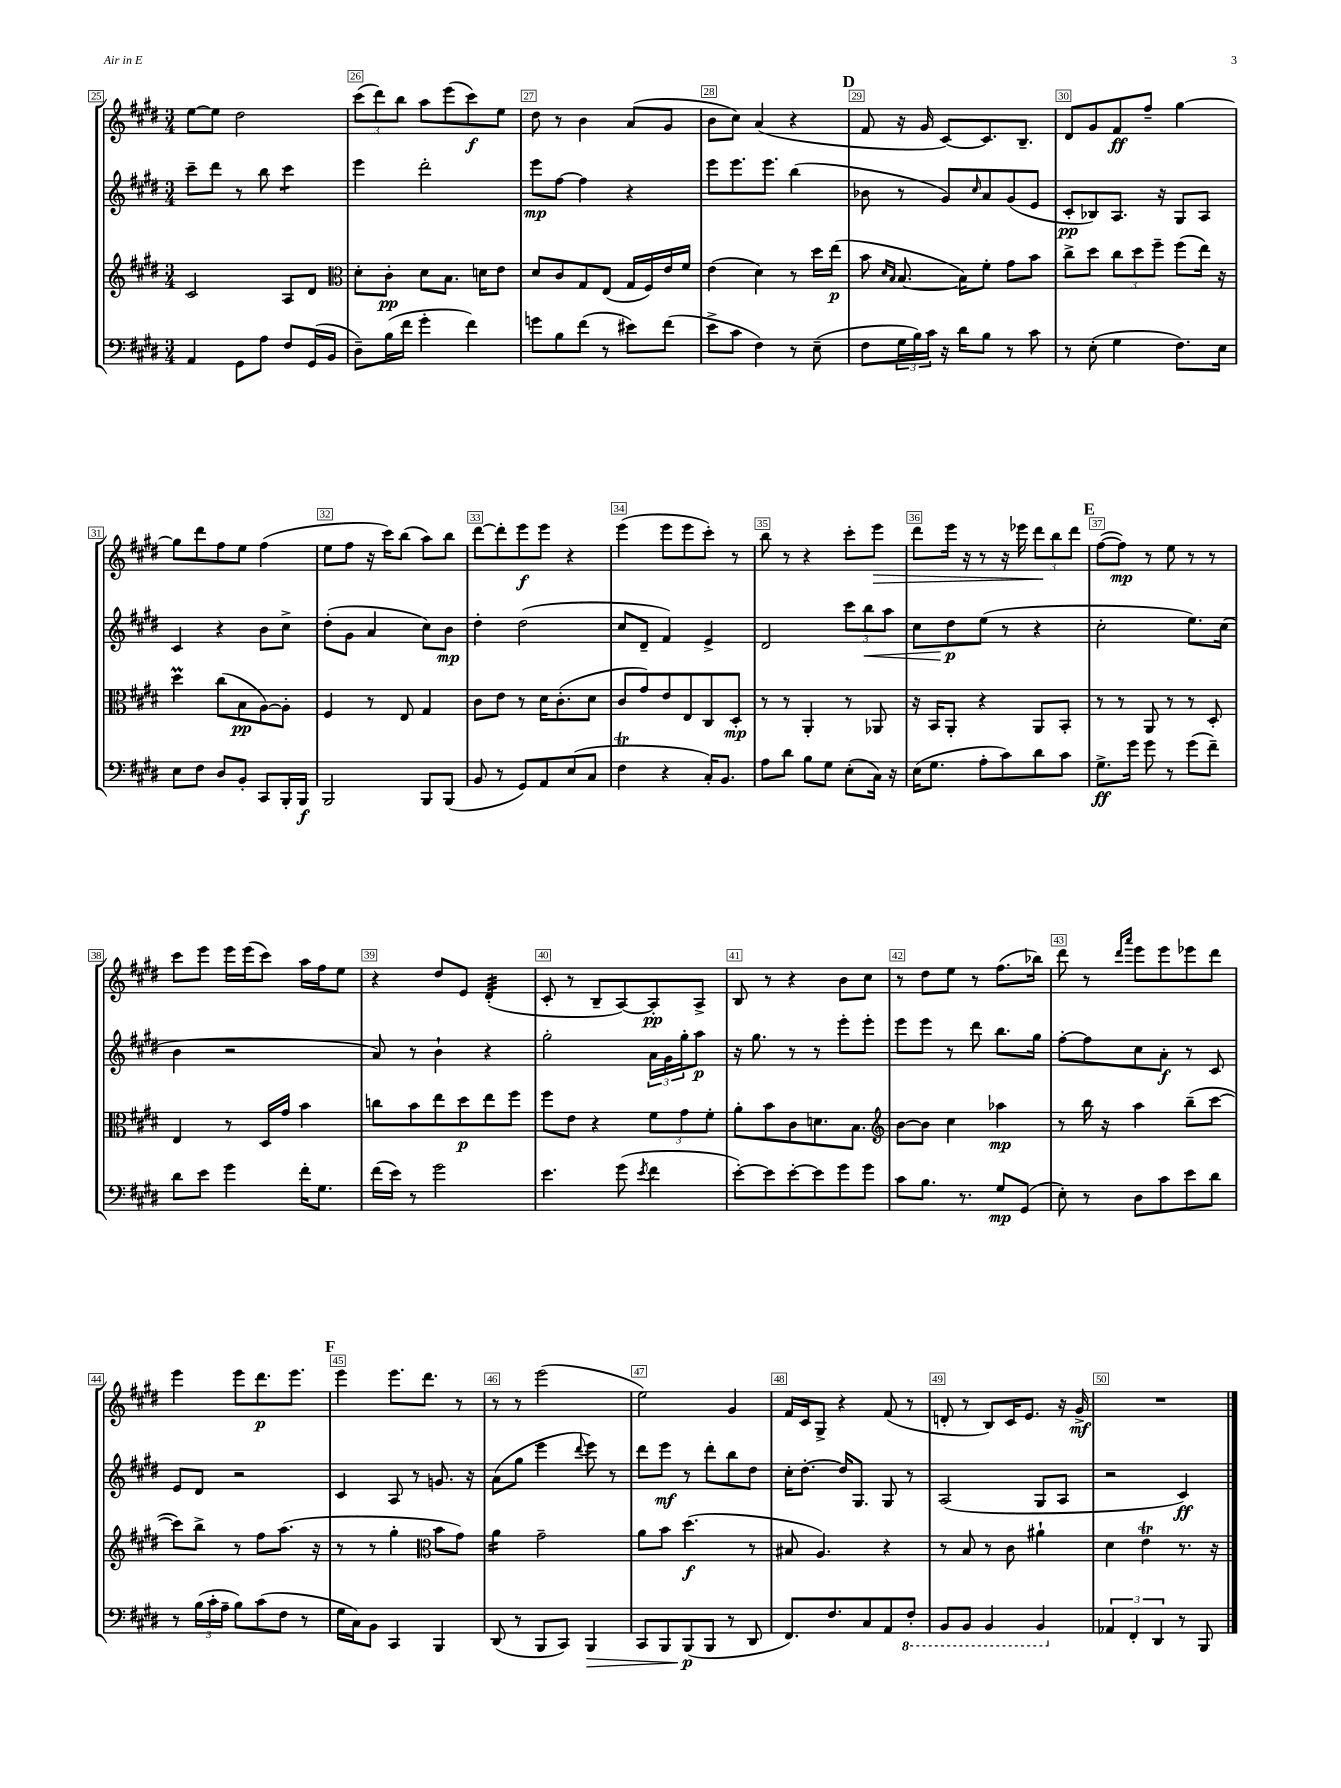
<<
\new StaffGroup <<
\new Staff = "s0" {
    \clef treble \key e \major \numericTimeSignature \time 3/4
    e''8~ e''8 dis''2 |
    \tuplet 3/2 { cis'''8( dis'''8) b''8 } a''8 e'''8( cis'''8\f) e''8 |
    dis''8 r8 b'4 a'8( gis'8 |
    b'8 cis''8) a'4( r4 |
    \mark \markup { \bold "D" } fis'8 r16 gis'16 cis'8~) cis'8. b8.-- |
    dis'8 gis'8 fis'8\ff fis''8-- gis''4~ |
    gis''8 dis'''8 fis''8 e''8 fis''4( |
    e''8 fis''8 r16 cis'''16) b''8( a''8) b''8 |
    dis'''8~ dis'''8-. e'''8\f e'''8 r4 |
    e'''4( e'''8 e'''8 cis'''8-.) r8 |
    b''8 r8 r4 cis'''8-. e'''8\> |
    dis'''8 e'''16 r16 r8 r16 ees'''16 \tuplet 3/2 { dis'''8\! b''8 dis'''8 } |
    \mark \markup { \bold "E" } fis''8~( fis''8\mp) r8 e''8 r8 r8 |
    cis'''8 e'''8 e'''16 e'''16( cis'''8) a''16 fis''16 e''8 |
    r4 dis''8 e'8 dis'4:32-.( |
    cis'8-. r8 b8-- a8~) a8-.\pp a8-> |
    b8 r8 r4 b'8 cis''8 |
    r8 dis''8 e''8 r8 fis''8.( bes''16) |
    dis'''8 r8 \grace { dis'''16 a'''16 } e'''8 e'''8 ees'''8 dis'''8 |
    e'''4 e'''8 dis'''8.\p e'''8. |
    \mark \markup { \bold "F" } e'''4 e'''8. dis'''8. r8 |
    r8 r8 e'''2( |
    e''2) gis'4 |
    fis'16 cis'16 gis8-> r4 fis'8( r8 |
    d'8-. r8 b8) cis'16 e'8. r16 gis'16->\mf |
    R2. \bar "|." |
}
\new Staff = "s1" {
    \clef treble \key e \major \numericTimeSignature \time 3/4
    cis'''8-- dis'''8 r8 b''8 cis'''4:8 |
    e'''4 dis'''2-. |
    e'''8\mp fis''8~ fis''4 r4 |
    e'''8 e'''8. e'''8. b''4( |
    \mark \markup { \bold "D" } bes'8 r8 gis'8) \grace { cis''16 } a'8 gis'8( e'8 |
    cis'8-.\pp bes8) a8. r16 gis8 a8 |
    cis'4 r4 b'8 cis''8-> |
    dis''8-.( gis'8 a'4 cis''8) b'8\mp |
    dis''4-. dis''2( |
    cis''8 dis'8-- fis'4) e'4-> |
    dis'2 \tuplet 3/2 { cis'''8 b''8\< a''8 } |
    cis''8 dis''8\p\! e''8( r8 r4 |
    \mark \markup { \bold "E" } cis''2-. e''8.) cis''16( |
    b'4 r2 |
    a'8) r8 b'4-! r4 |
    gis''2-. \tuplet 3/2 { a'16 gis'16 gis''16-. } a''8\p |
    r16 gis''8. r8 r8 e'''8-. e'''8-. |
    e'''8 e'''8 r8 dis'''8 b''8. gis''16 |
    fis''8~-. fis''8 cis''8 a'8-.\f r8 cis'8 |
    e'8 dis'8 r2 |
    \mark \markup { \bold "F" } cis'4 a8 r8 g'8. r16 |
    a'8( gis''8 e'''4 \appoggiatura { dis'''8 } e'''8) r8 |
    dis'''8 e'''8\mf r8 dis'''8-. b''8 dis''8 |
    cis''16-. dis''8.~-. dis''16 gis8. gis8 r8 |
    a2( gis8 a8 |
    r2 cis'4\ff) \bar "|." |
}
\new Staff = "s2" {
    \clef treble \key e \major \numericTimeSignature \time 3/4
    cis'2 a8 dis'8 |
    \clef alto dis'8-. cis'8-.\pp dis'8 b8. d'16 e'8 |
    dis'8 cis'8 gis8 e8( gis16 fis16) e'16 fis'16 |
    e'4( dis'4) r8 dis''16 e''16\p( |
    \mark \markup { \bold "D" } b'8 \grace { dis'16 b16 } b8.~ b16) fis'8-. gis'8 b'8 |
    cis''8-> dis''8 \tuplet 3/2 { cis''8 dis''8 fis''8-- } fis''8( e''16) r16 |
    dis''4\prall cis''8( b8\pp a8~) a8-. |
    fis4 r8 e8 gis4 |
    cis'8 e'8 r8 dis'16 cis'8.-.( dis'8 |
    cis'8 gis'8) e'8 e8 cis8 dis8-.\mp |
    r8 r8 a,4-. r8 aes,8 |
    r16 b,16 a,8-. r4 a,8 b,8-. |
    \mark \markup { \bold "E" } r8 r8 a,8 r8 r8 dis8-. |
    e4 r8 dis16 gis'16 b'4 |
    c''8 b'8 e''8 dis''8\p e''8 fis''8 |
    fis''8 e'8 r4 \tuplet 3/2 { fis'8 gis'8 fis'8-. } |
    a'8-. b'8 cis'8 d'8. b8. |
    \clef treble b'8~ b'8 cis''4 aes''4\mp |
    r8 b''16 r16 a''4 b''8--( cis'''8~ |
    cis'''8) b''8-> r8 fis''8 a''8.( r16 |
    \mark \markup { \bold "F" } r8 r8 gis''4-. \clef alto b'8 gis'8) |
    a'4:16 gis'2-- |
    a'8 b'8 dis''4.\f( r8 |
    bis8 a4.) r4 |
    r8 b8 r8 cis'8 ais'4-! |
    dis'4 e'4\trill r8. r16 \bar "|." |
}
\new Staff = "s3" {
    \clef bass \key e \major \numericTimeSignature \time 3/4
    a,4 gis,8 a8 fis8 gis,16( b,16 |
    dis8--) b16( fis'16 gis'4-. fis'4) |
    g'8 b8 fis'8( r8 eis'8) fis'8( |
    e'8-> cis'8 fis4) r8 e8--( |
    \mark \markup { \bold "D" } fis8 \tuplet 3/2 { gis16 b16) cis'16 } r16 dis'16 b8 r8 cis'8 |
    r8 e8-.( gis4 fis8.) e16 |
    e8 fis8 dis8 b,8-. cis,8 b,,16-. b,,16\f |
    b,,2 b,,8 b,,8( |
    b,8 r8 gis,8) a,8 e8( cis8 |
    fis4\trill r4 cis16-.) b,8. |
    a8 dis'8 b8 gis8 e8-.( cis16) r16 |
    e16( gis8. a8-. cis'8) dis'8 cis'8 |
    \mark \markup { \bold "E" } gis8.->\ff gis'16 gis'8 r8 gis'8( fis'8--) |
    dis'8 e'8 gis'4 fis'16-. gis8. |
    fis'16( e'16) r8 gis'2 |
    e'4. gis'8( \acciaccatura { e'8 } fis'4 |
    e'8~-.) e'8 e'8~-. e'8 gis'8 gis'8 |
    cis'8 b8. r8. gis8\mp gis,8( |
    e8-.) r8 dis8 cis'8 e'8 dis'8 |
    r8 \tuplet 3/2 { b16( cis'16-. a16-- } b8) cis'8( fis8 r8 |
    \mark \markup { \bold "F" } gis16 cis16) b,8 cis,4 b,,4 |
    dis,8( r8 b,,8 cis,8) b,,4\> |
    cis,8 b,,8 b,,8\p\!( b,,8 r8 dis,8 |
    fis,8.) fis8. cis8 a,8 \ottava #-1 fis,8-. |
    b,,8 b,,8 b,,4 b,,4 \ottava #0 |
    \tuplet 3/2 { aes,4 fis,4-. dis,4 } r8 b,,8 \bar "|." |
}
>>
>>
\layout { \context { \Score currentBarNumber = #25 \override BarNumber.break-visibility = ##(#f #t #t) barNumberVisibility = #all-bar-numbers-visible \override BarNumber.stencil = #(make-stencil-boxer 0.1 0.3 ly:text-interface::print) } }
